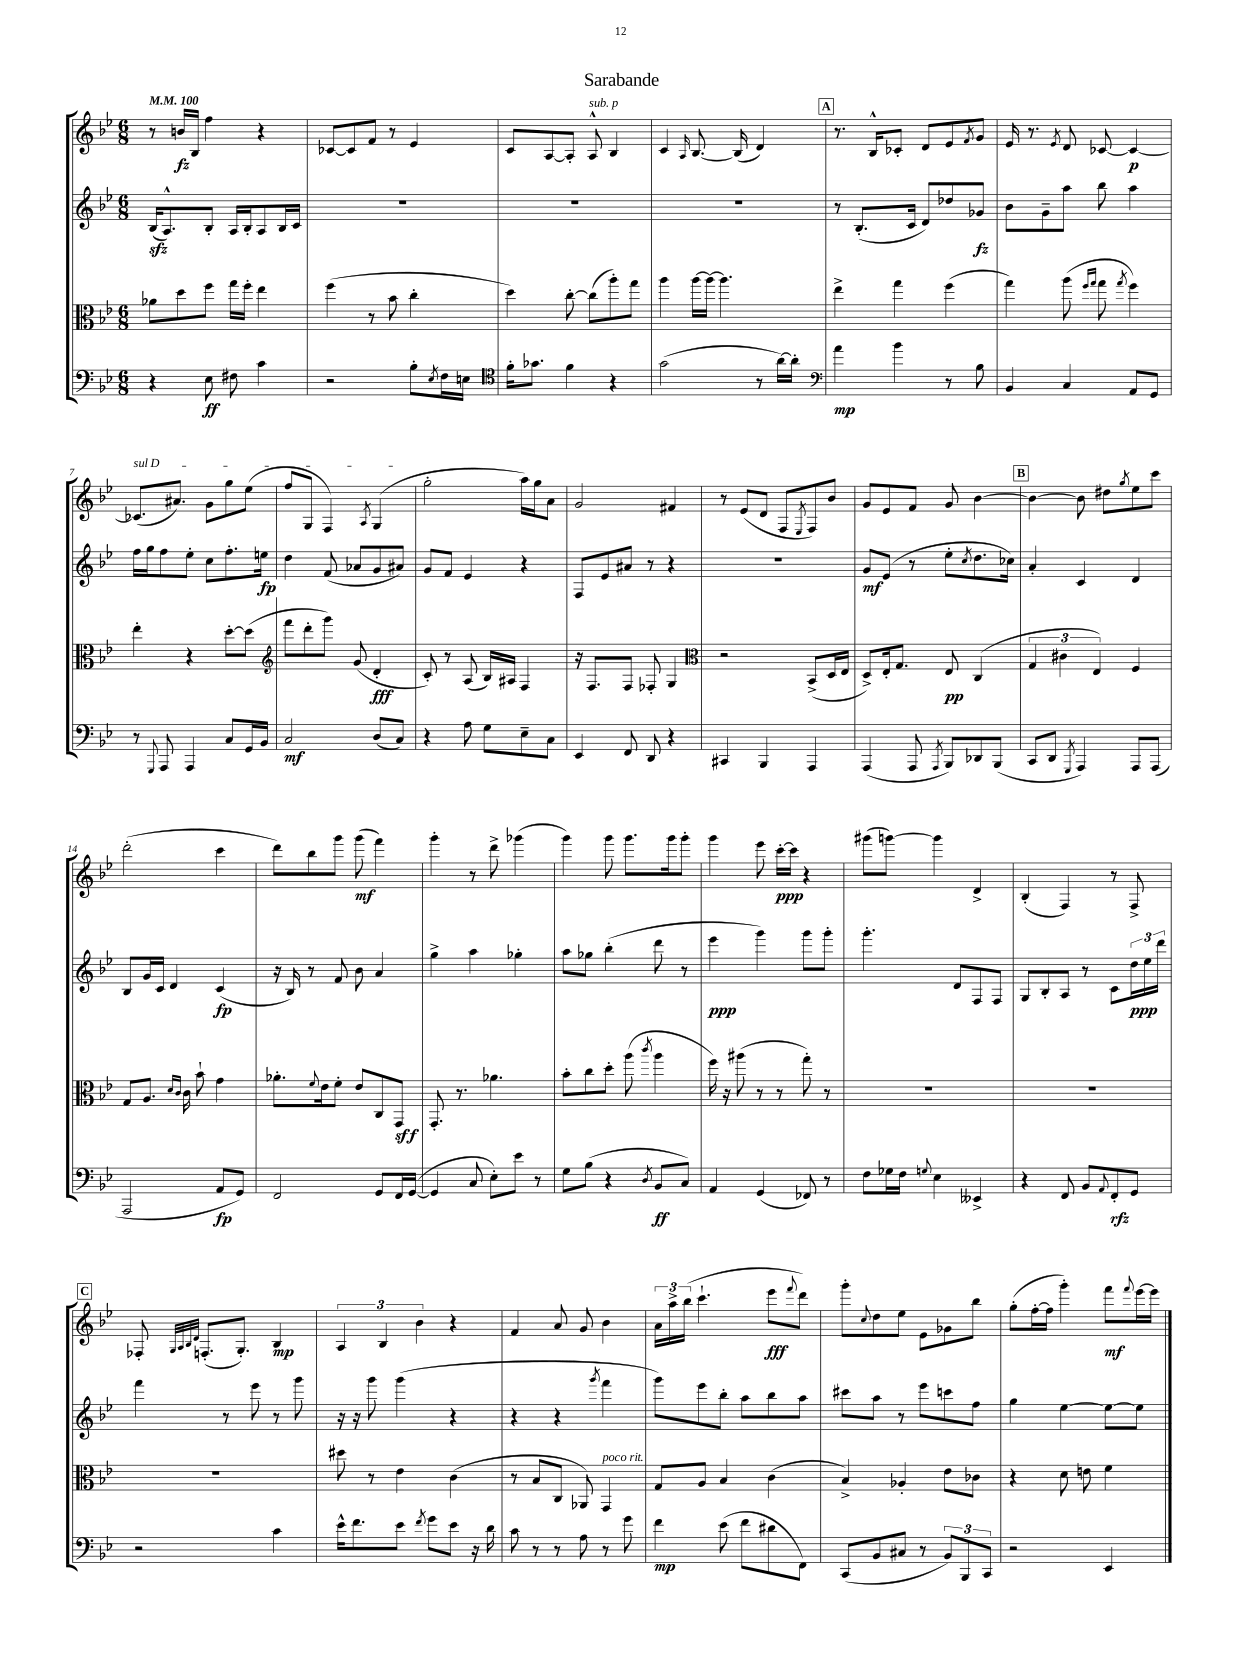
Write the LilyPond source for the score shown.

\header { title = "Sarabande" }
<<
\new StaffGroup <<
\new Staff = "s0" {
    \clef treble \key bes \major \numericTimeSignature \time 6/8 \tempo 4 = 100
    r8 b'16\fz bes16 f''4 r4 |
    ces'8~ ces'8 f'8 r8 ees'4 |
    c'8 a8~ a8-. a8-^^\markup { \italic "sub. p" } bes4 |
    c'4 \grace { a16 } bes8.~ bes16( d'4) |
    \mark \markup { \box "A" } r8. bes16-^ ces'8-. d'8 ees'8 \acciaccatura { f'8 } g'8 |
    ees'16 r8. \acciaccatura { ees'8 } d'8 ces'8~ ces'4~\p |
    \once \override TextSpanner.bound-details.left.text = \markup { \italic "sul D" } ces'8.\startTextSpan( ais'8.) g'8 g''8 ees''8( |
    f''8 g8 f4) \acciaccatura { a8 } g4\stopTextSpan( |
    g''2-. a''16) g''16 a'8 |
    g'2 fis'4 |
    r8 ees'8( d'8 f8 \acciaccatura { ees8 } f8) bes'8 |
    g'8 ees'8 f'8 g'8 bes'4~ |
    \mark \markup { \box "B" } bes'4~ bes'8 dis''8 \acciaccatura { g''8 } ees''8 c'''8 |
    d'''2-.( c'''4 |
    d'''8) bes''8 g'''8 g'''8\mf( f'''4) |
    g'''4-. r8 d'''8-> ges'''4( |
    g'''4) g'''8 g'''8. g'''16 g'''8-. |
    g'''4 ees'''8 c'''16~-.\ppp c'''16 r4 |
    gis'''8( g'''8~) g'''4 d'4-> |
    bes4-.( f4) r8 f8-> |
    \mark \markup { \box "C" } fes8-. \grace { g32 a32 bes32 d'32 } f8.-.( g8.-.) bes4\mp |
    \tuplet 3/2 { a4 bes4 bes'4 } r4 |
    f'4 a'8 g'8 bes'4 |
    \tuplet 3/2 { a'16 a''16-> bes''16( } c'''4.-! ees'''8\fff \appoggiatura { f'''8 } d'''8) |
    g'''8-. \appoggiatura { c''8 } d''8 ees''8 ees'8 ges'8 bes''8 |
    g''8-.( f''16~-. f''16 g'''4-.) f'''8\mf \appoggiatura { f'''8 } ees'''16~ ees'''16 \bar "|." |
}
\new Staff = "s1" {
    \clef treble \key bes \major \numericTimeSignature \time 6/8
    bes16\sfz( a8.-^) bes8-. a16 bes16-. a8 bes16 c'16 |
    R2. |
    R2. |
    R2. |
    \mark \markup { \box "A" } r8 bes8.-.( c'16 d'8) des''8 ges'8\fz |
    bes'8 g'8-- a''8 bes''8 a''4 |
    f''16 g''16 f''8 ees''8-. c''8 f''8.-. e''16\fp |
    d''4 f'8( aes'8 g'8 ais'8) |
    g'8 f'8 ees'4 r4 |
    f8 ees'8 ais'8 r8 r4 |
    R2. |
    g'8\mf ees'8( r8 ees''8-. \acciaccatura { c''8 } d''8. ces''16) |
    \mark \markup { \box "B" } a'4-. c'4 d'4 |
    bes8 g'16 c'16 d'4 c'4\fp( |
    r16 bes16) r8 f'8 bes'8 a'4 |
    g''4-> a''4 ges''4-. |
    a''8 ges''8 bes''4-.( d'''8 r8 |
    ees'''4\ppp g'''4) g'''8 g'''8-. |
    g'''4.-. d'8 f8 f8 |
    g8 bes8-. a8 r8 c'8 \tuplet 3/2 { d''16\ppp ees''16 d'''16 } |
    \mark \markup { \box "C" } f'''4 r8 ees'''8 r8 g'''8 |
    r16 r16 g'''8 g'''4( r4 |
    r4 r4 \acciaccatura { g'''8 } f'''4 |
    g'''8) ees'''8 bes''8-. a''8 bes''8 a''8 |
    cis'''8 a''8 r8 ees'''8 c'''8 f''8 |
    g''4 ees''4~ ees''8~ ees''8 \bar "|." |
}
\new Staff = "s2" {
    \clef alto \key bes \major \numericTimeSignature \time 6/8
    aes'8 d''8 f''8 g''16 f''16-. ees''4 |
    f''4( r8 bes'8 c''4-. |
    d''4) c''8~-. c''8( a''8-.) g''8 |
    a''4 a''16~ a''16~ a''4. |
    \mark \markup { \box "A" } ees''4-> g''4 f''4( |
    g''4) a''8( \grace { f''16 g''16 } g''8 \acciaccatura { g''8 } f''4) |
    ees''4-. r4 d''8~-. d''8( |
    \clef treble f'''8 d'''8-. g'''8) g'8( d'4-.\fff |
    c'8-.) r8 a8( bes16) ais16 f4 |
    r16 f8. f8 fes8-. g4 |
    \clef alto r2 bes,8->( d16 ees16 |
    d8->) ees16-. g8. ees8\pp c4( |
    \mark \markup { \box "B" } \tuplet 3/2 { g4 cis'4 ees4) } f4 |
    g8 a8. \grace { d'16 c'16 } c'16 bes'8-! g'4 |
    aes'8.-. \appoggiatura { f'8 } ees'16 f'8-. ees'8 c8 g,8\sff |
    g,8.-. r8. aes'4. |
    bes'8-. c''8 d''8-. a''8( \acciaccatura { c'''8 } a''4 |
    f''16) r16 ais''8( r8 r8 g''8-.) r8 |
    R2. |
    R2. |
    \mark \markup { \box "C" } R2. |
    dis''8 r8 ees'4 c'4( |
    r8 bes8 c8 aes,8) g,4^\markup { \italic "poco rit." } |
    g8 a8 bes4 c'4( |
    bes4->) aes4-. ees'8 ces'8 |
    r4 d'8 e'8 f'4 \bar "|." |
}
\new Staff = "s3" {
    \clef bass \key bes \major \numericTimeSignature \time 6/8
    r4 ees8\ff fis8 c'4 |
    r2 bes8-. \acciaccatura { ees8 } f16 e16 |
    \clef tenor f'16-. ges'8. f'4 r4 |
    g'2( r8 a'16~) a'16-. |
    \mark \markup { \box "A" } \clef bass a'4\mp bes'4 r8 bes8 |
    bes,4 c4 a,8 g,8 |
    r8 \appoggiatura { g,,8 } a,,8 a,,4 c8 g,16 bes,16 |
    c2\mf d8( c8) |
    r4 a8 g8 ees8-- c8 |
    ees,4 f,8 d,8 r4 |
    cis,4 bes,,4 a,,4 |
    a,,4( a,,8 \acciaccatura { a,,8 } bes,,8) des,8 bes,,8( |
    \mark \markup { \box "B" } c,8 d,8 \acciaccatura { g,,8 } a,,4) a,,8 a,,8( |
    a,,2 a,8\fp g,8) |
    f,2 g,8 f,16 g,16~( |
    g,4 c8 ees8-.) ees'8 r8 |
    g8 bes8( r4 \acciaccatura { d8 } bes,8\ff c8) |
    a,4 g,4( fes,8) r8 |
    f8 ges16 f16 \appoggiatura { g8 } ees4 eeses,4-> |
    r4 f,8 bes,8 \appoggiatura { a,8 } f,8-.\rfz g,8 |
    \mark \markup { \box "C" } r2 c'4 |
    ees'16-^ f'8. ees'8 \acciaccatura { f'8 } g'8 ees'8 r16 d'16 |
    c'8 r8 r8 a8 r8 g'8 |
    f'4\mp ees'8( f'8 dis'8 f,8) |
    c,8( bes,8 cis8 r8 \tuplet 3/2 { bes,8) bes,,8 c,8 } |
    r2 ees,4 \bar "|." |
}
>>
>>
